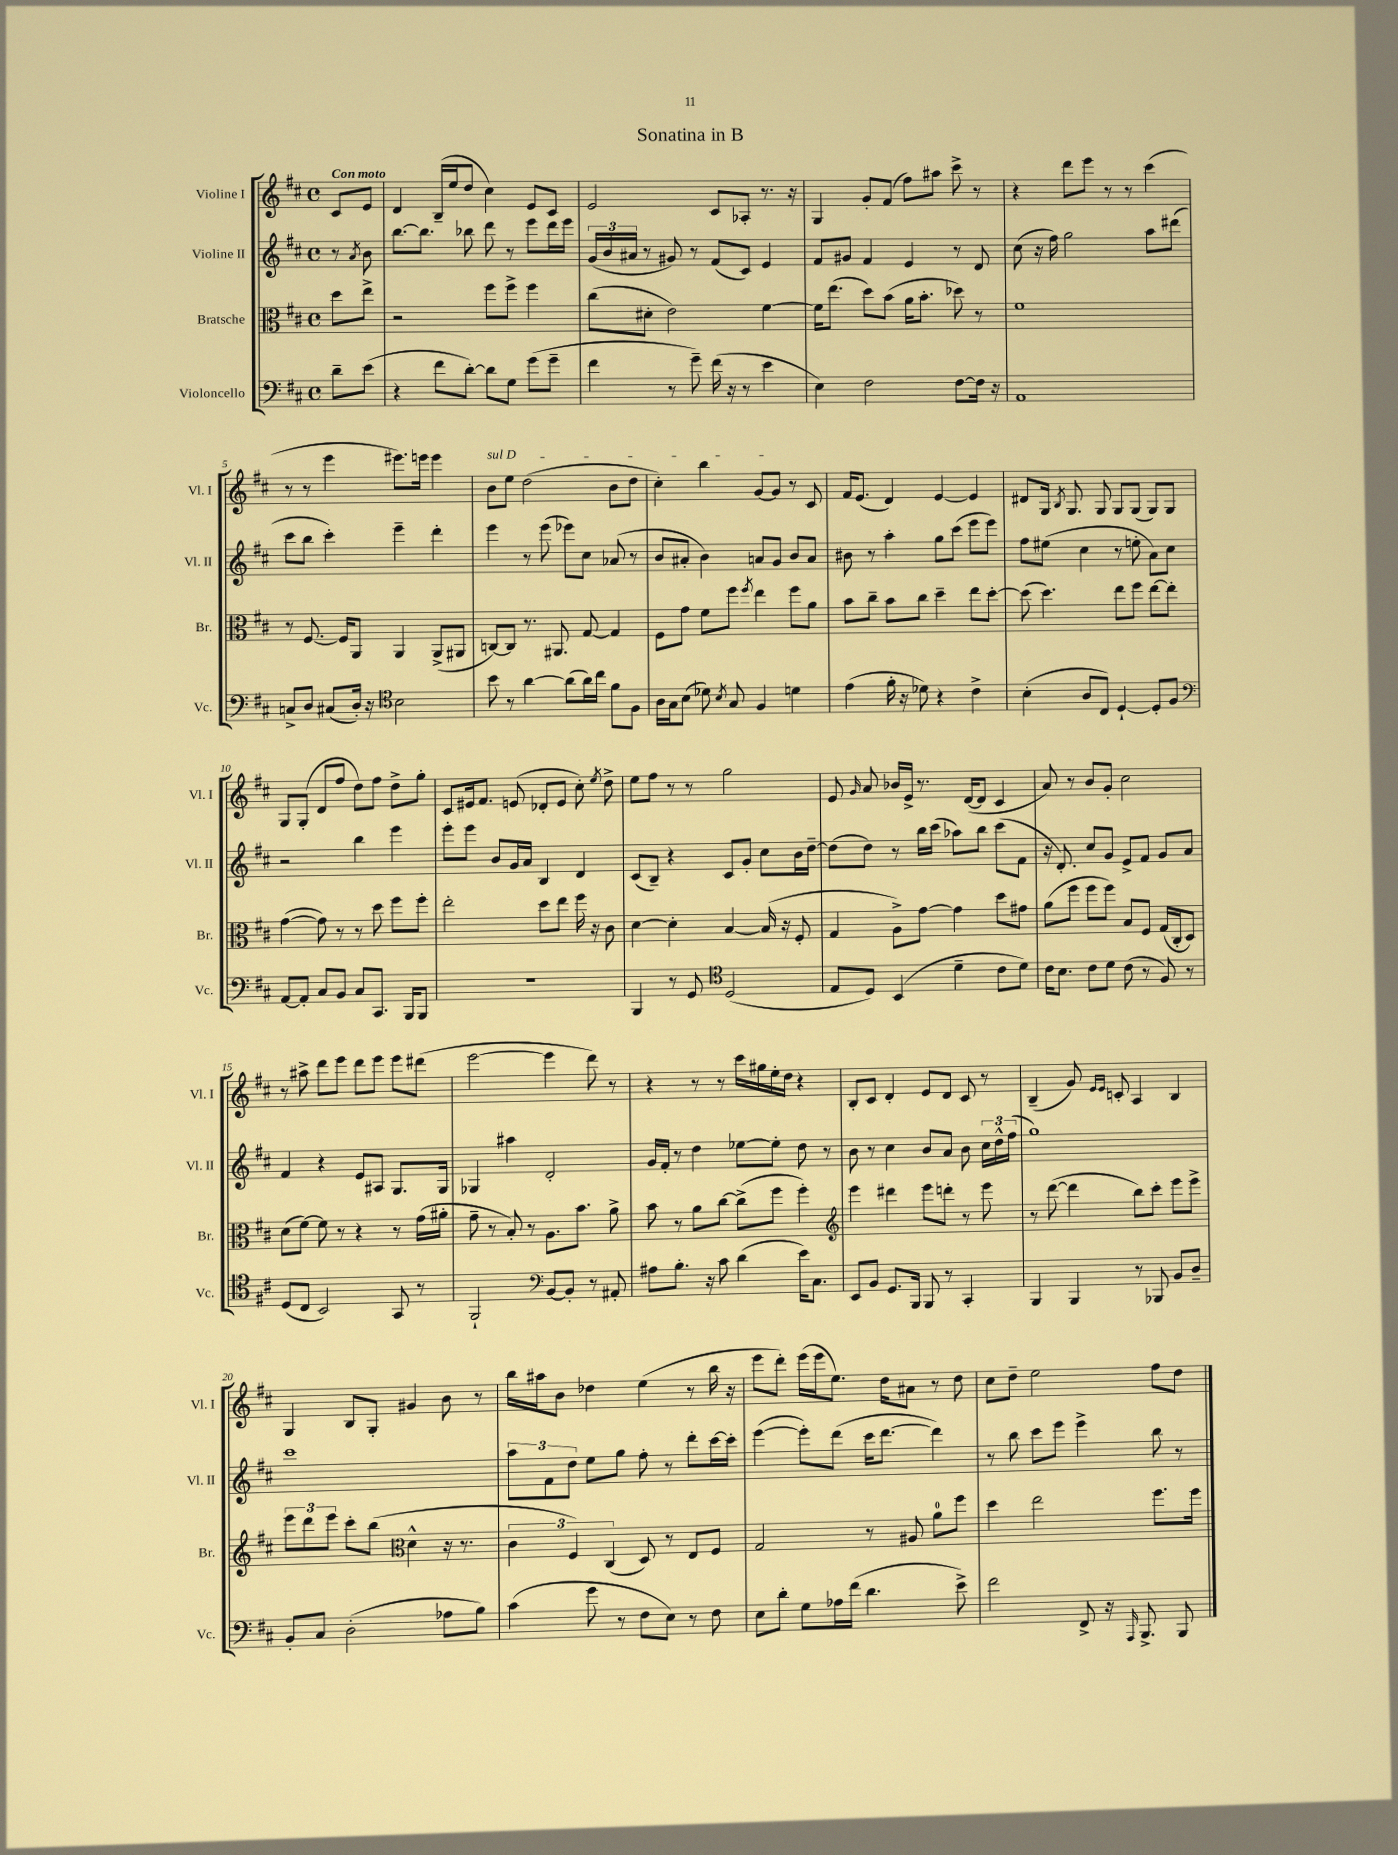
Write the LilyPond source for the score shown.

\header { title = "Sonatina in B" }
<<
\new StaffGroup <<
\new Staff = "s0" \with { instrumentName = "Violine I" shortInstrumentName = "Vl. I" } {
    \clef treble \key d \major \defaultTimeSignature \time 4/4 \partial 4 \tempo "Con moto"
    \autoBeamOff cis'8[ e'8] |
    d'4 b16[--( e''16 d''8] cis''4) e'8[ cis'8] |
    e'2 cis'8[ aes8]-. r8. r16 |
    g4 g'8[-. fis'8]( fis''8[) ais''8] cis'''8-> r8 |
    r4 d'''8[ e'''8] r8 r8 cis'''4( |
    r8 r8 e'''4 eis'''8.[) e'''16] e'''4 |
    \once \override TextSpanner.bound-details.left.text = \markup { \italic "sul D" } b'8[\startTextSpan e''8] d''2( b'8[ d''8] |
    cis''4-.) b''4 g'8[~ g'8]\stopTextSpan r8 cis'8 |
    fis'16[ e'8.]( d'4) e'4~ e'4 |
    dis'8[ g16] \acciaccatura { b8 } g8. g8 g8[ g8]( g8[) g8] |
    g8[ g8]-.( d'8[ fis''8] d''8[) fis''8] d''8[-> g''8]-. |
    cis'8[ eis'16 fis'8.] e'8( des'8[-. e'8] cis''8-.) \acciaccatura { e''8 } d''8-> |
    e''8[ fis''8] r8 r8 g''2 |
    e'8 \grace { g'16 } a'8 bes'16[ e'16]-> r8. d'16[~( d'8] cis'4 |
    a'8) r8 b'8[ g'8]-. cis''2 |
    r8 ais''8-> d'''8[ e'''8] d'''8[ e'''8] e'''8[ dis'''8]( |
    e'''2~ e'''4 d'''8) r8 |
    r4 r8 r8 cis'''16[ gis''16 e''16-. d''16] r4 |
    b8[-. cis'8] d'4-. e'8[ d'8] cis'8 r8 |
    b4--( g'8) \grace { e'16[ e'16] } c'8-. a4 b4 |
    g4 b8[ g8]-. gis'4 b'8 r8 |
    b''16[ ais''16 b'8] des''4 e''4( r8 b''16 r16 |
    e'''8[ d'''8]-.) e'''16[( e'''16 e''8.]) d''16[ ais'8] r8 d''8 |
    cis''8[ d''8]-- e''2 fis''8[ d''8] \bar "|." |
}
\new Staff = "s1" \with { instrumentName = "Violine II" shortInstrumentName = "Vl. II" } {
    \clef treble \key d \major \defaultTimeSignature \time 4/4 \partial 4
    \autoBeamOff r8 \acciaccatura { a'8 } b'8 |
    b''8.[~ b''8.] bes''8 d'''8 r8 e'''8[ d'''16 e'''16] |
    \tuplet 3/2 { g'16[( b'16 ais'16] } r8 gis'8) r8 fis'8[( cis'8]) e'4 |
    fis'8[ gis'8] fis'4 e'4 r8 d'8 |
    cis''8( r16 fis''16) g''2 a''8[ dis'''8]( |
    cis'''8[ b''8] cis'''4-.) e'''4-- d'''4-. |
    e'''4 r8 e'''8( ees'''8[) cis''8] aes'8( r8 |
    b'8[ ais'8]-. b'4) a'8[ g'8] b'8[ a'8] |
    bis'8 r8 a''4-. g''8[ cis'''8]( e'''8[ e'''8]) |
    fis''8[ eis''8]( cis''4 r8 e''8-. a'8[) cis''8] |
    r2 b''4 e'''4 |
    e'''8[-. e'''8] b'8[ g'16 a'16] b4 d'4 |
    cis'8[( b8]--) r4 cis'8[ g'8]-. cis''8[ b'16 d''16]~-- |
    d''8[( d''8]) r8 b''16[ cis'''16]( aes''8[) b''8] cis'''8[( fis'8] |
    r16 d'8.-.) cis''8[ g'8] e'8[-> fis'8] g'8[ a'8] |
    fis'4 r4 e'8[ ais8] g8.[ g16] |
    ges4 ais''4 d'2-. |
    g'16[ fis'16]-. r8 d''4 ees''8[~ ees''8]-. d''8 r8 |
    b'8 r8 cis''4 b'8[ a'8] b'8 \tuplet 3/2 { cis''16[ d''16-^ fis''16]( } |
    g''1) |
    cis'''1 |
    \tuplet 3/2 { a''8[ fis'8 d''8] } e''8[ g''8] fis''8-. r8 d'''8[-. cis'''16~ cis'''16]-. |
    e'''4~( e'''8[-.) d'''8]( cis'''16[ d'''8.]~ d'''4) |
    r8 b''8 cis'''8[ e'''8] e'''4-> b''8 r8 \bar "|." |
}
\new Staff = "s2" \with { instrumentName = "Bratsche" shortInstrumentName = "Br." } {
    \clef alto \key d \major \defaultTimeSignature \time 4/4 \partial 4
    \autoBeamOff d''8[ e''8]-> |
    r2 fis''8[ fis''8]-> fis''4 |
    cis''8[( dis'8]-. e'2) fis'4~ |
    fis'16[ e''8.]( d''8[) b'8]( a'16[ b'8.]-. des''8) r8 |
    fis'1 |
    r8 fis8.~ fis16[ a,8] a,4 a,8[->( ais,8] |
    c8[~) c8] r8. ais,8. g8~ g4 |
    fis8[ g'8] fis'8[ fis''8] \acciaccatura { fis''8 } e''4 fis''8[ a'8] |
    b'8[ cis''8]-- b'8[ cis''8] d''4-- e''8[ d''8]~-. |
    d''8( d''4.) e''8[ fis''8] e''8[~ e''8]-. |
    g'4~( g'8) r8 r8 d''8 fis''8[ fis''8]-. |
    e''2-. d''8[ e''8] fis''16 r16 cis'8 |
    d'4~ d'4-. b4~ b16( r16 fis8-. |
    g4 a8[->) g'8]~ g'4 d''8[ gis'8] |
    a'8[( fis''8] fis''8[ fis''8]) b8[ fis8] g16[( cis16-. d8]) |
    d'8[( fis'8]~) fis'8 r8 r4 r8 g'16[( ais'16]-. |
    g'8-- r8 b8-.) r8 a8.[ b'8.] a'8-> |
    b'8 r8 a'8[ cis''8]~ cis''8[->( fis''8] fis''4-.) |
    \clef treble e'''4 dis'''4 e'''8[ d'''8]-. r8 e'''8 |
    r8 d'''8~( d'''4 b''8[) cis'''8]-. e'''8[ e'''8]-> |
    \tuplet 3/2 { e'''8[ d'''8 e'''8] } cis'''8[-. b''8]( \clef alto d'4-^ r16 r8. |
    \tuplet 3/2 { cis'4 fis4) cis4( } d8) r8 e8[ fis8] |
    g2 r8 ais8 a'8[-0 fis''8] |
    d''4 e''2 fis''8.[ fis''16] \bar "|." |
}
\new Staff = "s3" \with { instrumentName = "Violoncello" shortInstrumentName = "Vc." } {
    \clef bass \key d \major \defaultTimeSignature \time 4/4 \partial 4
    \autoBeamOff d'8[-- e'8]( |
    r4 fis'8[ d'8]~-.) d'8[ g8] g'8[( g'8]-- |
    fis'4 r8 g'8--) fis'16( r16 r8 e'4 |
    e4) fis2 fis8[~ fis16] r16 |
    a,1 |
    c8[-> d8] cis8[( d16]-.) r16 \clef tenor b2 |
    b'8 r8 a'4~ a'8[( a'16) cis''16] fis'8[ fis8] |
    a16[ g16 b8]( des'8) \acciaccatura { b8 } g8 fis4 d'4 |
    e'4( fis'16-. r16 des'8) r4 cis'4-> |
    b4-.( a8[ cis8]) d4~-! d8[-. fis8] |
    \clef bass a,8[~ a,8]-. cis8[ b,8] cis8[ cis,8.] b,,16[ b,,8] |
    R1 |
    b,,4 r8 g,8 \clef tenor d2( |
    e8[ d8]) b,4( d'4-- cis'8[ d'8]) |
    cis'16[ b8.] cis'8[ d'8] cis'8( r8 fis8) r8 |
    d8[( cis8] b,2) g,8 r8 |
    fis,2-! \clef bass b,8[~ b,8]-. r8 ais,8-. |
    ais8[ b8.]-. r16 cis'8 d'4( e'16[) cis8.] |
    e,8[ b,8] g,8.[ b,,16] b,,8 r8 cis,4-. |
    b,,4 b,,4 r8 bes,,8 b,8[ d8]-- |
    b,8[-. cis8] d2-.( aes8[ b8]) |
    cis'4( g'8 r8 fis8[ e8]) r8 fis8 |
    e8[ d'8]-. g8[ aes16 fis'16]( d'4. e'8->) |
    fis'2 fis,8-> r16 \grace { a,,16 } b,,8.-> b,,8 \bar "|." |
}
>>
>>
